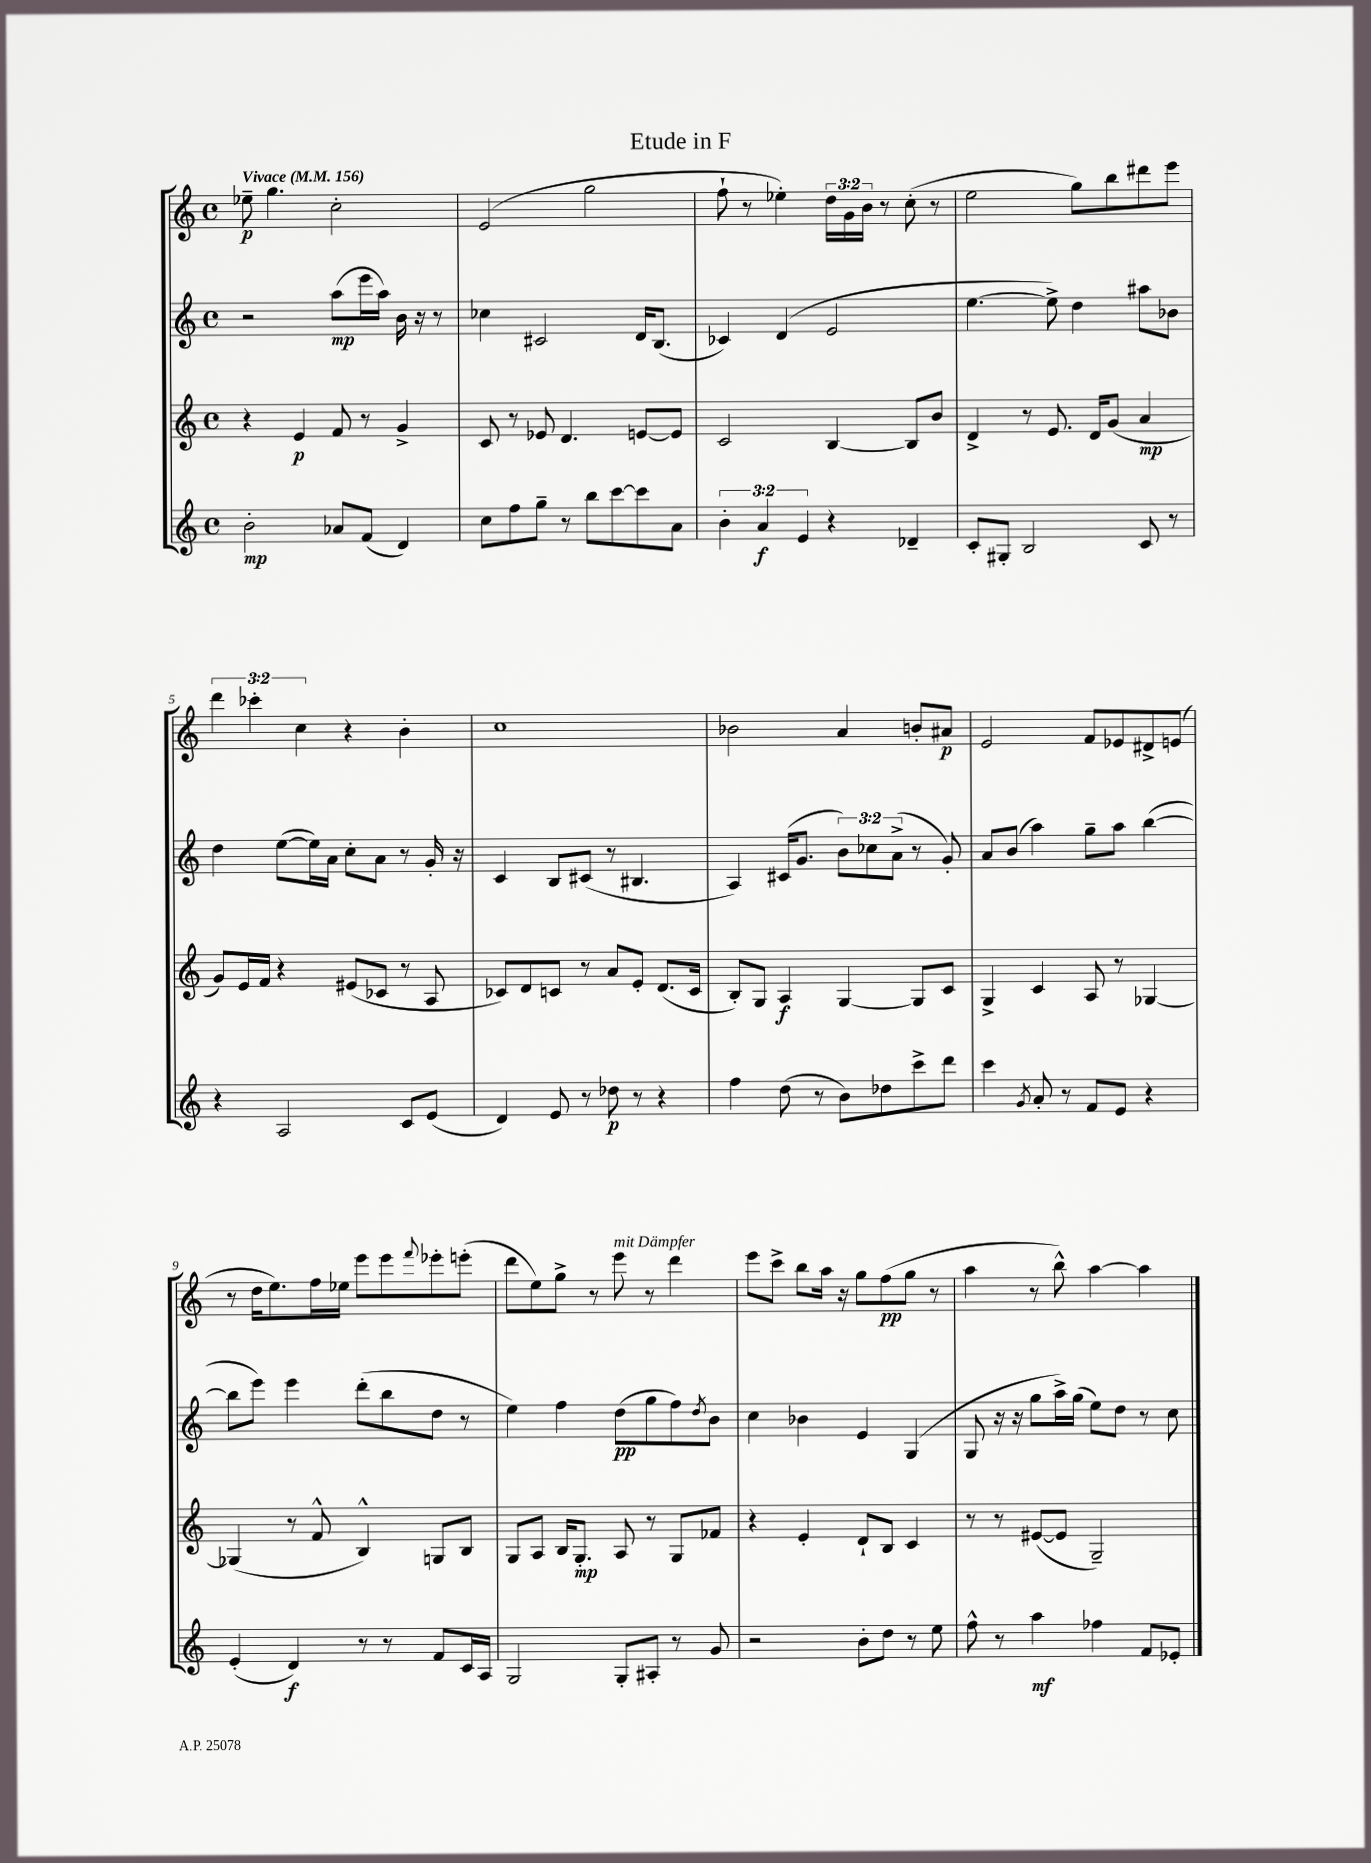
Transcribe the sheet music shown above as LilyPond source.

\header { title = "Etude in F" }
<<
\new StaffGroup <<
\new Staff = "s0" {
    \clef treble \key c \major \defaultTimeSignature \time 4/4 \override Staff.TupletNumber.text = #tuplet-number::calc-fraction-text \tempo "Vivace" 4 = 156
    ees''8--\p g''4. c''2-. |
    e'2( g''2 |
    f''8-! r8 ees''4-.) \tuplet 3/2 { d''16 g'16 b'16 } r8 c''8-.( r8 |
    e''2 g''8) b''8 dis'''8 e'''8 |
    \tuplet 3/2 { d'''4 ces'''4-. c''4 } r4 b'4-. |
    c''1 |
    bes'2 a'4 b'8-. ais'8\p |
    e'2 f'8 ees'8 dis'8-> e'8( |
    r8 d''16 e''8.) f''16 ees''16 e'''8 e'''8 \appoggiatura { f'''8 } ees'''8-. e'''8-.( |
    d'''8 e''8) g''8-> r8 e'''8^\markup { \italic "mit Dämpfer" } r8 d'''4 |
    e'''8 c'''8-> b''8 a''16 r16 g''8 f''8\pp( g''8 r8 |
    a''4 r8 b''8-^) a''4~ a''4 \bar "|." |
}
\new Staff = "s1" {
    \clef treble \key c \major \defaultTimeSignature \time 4/4 \override Staff.TupletNumber.text = #tuplet-number::calc-fraction-text
    r2 a''8\mp( e'''16 a''16) b'16 r16 r8 |
    ces''4 cis'2 d'16 b8.( |
    ces'4) d'4( e'2 |
    e''4.~ e''8->) d''4 ais''8 bes'8 |
    d''4 e''8~( e''16) a'16 c''8-. a'8 r8 g'16-. r16 |
    c'4 b8 cis'8( r8 bis4. |
    a4) cis'16( g'8. \tuplet 3/2 { b'8) ces''8 a'8->( } r8 g'8-.) |
    a'8 b'8( a''4) g''8-- a''8 b''4~( |
    b''8 e'''8) e'''4 d'''8-.( b''8 d''8 r8 |
    e''4) f''4 d''8\pp( g''8 f''8) \acciaccatura { d''8 } b'8 |
    c''4 bes'4 e'4 g4( |
    g8 r16 r16 g''8 a''16->) g''16( e''8) d''8 r8 c''8 \bar "|." |
}
\new Staff = "s2" {
    \clef treble \key c \major \defaultTimeSignature \time 4/4
    r4 e'4\p f'8 r8 g'4-> |
    c'8 r8 ees'8 d'4. e'8~ e'8 |
    c'2 b4~ b8 b'8 |
    d'4-> r8 e'8. d'16 g'8( a'4\mp |
    g'8) e'16 f'16 r4 eis'8( ces'8 r8 a8 |
    ces'8) d'8 c'8 r8 a'8 e'8-. d'8.( c'16 |
    b8-.) g8 a4\f g4~ g8 c'8 |
    g4-> c'4 a8 r8 ges4~ |
    ges4( r8 f'8-^ b4-^) g8 b8 |
    g8 a8 b16 g8.-.\mp a8 r8 g8 fes'8 |
    r4 e'4-. d'8-! b8 c'4 |
    r8 r8 eis'8~( eis'8 g2--) \bar "|." |
}
\new Staff = "s3" {
    \clef treble \key c \major \defaultTimeSignature \time 4/4 \override Staff.TupletNumber.text = #tuplet-number::calc-fraction-text
    b'2-.\mp aes'8 f'8( d'4) |
    c''8 f''8 g''8-- r8 b''8 c'''8~ c'''8 a'8 |
    \tuplet 3/2 { b'4-. a'4\f e'4 } r4 des'4-- |
    c'8-. gis8-. b2 c'8 r8 |
    r4 a2 c'8 e'8( |
    d'4) e'8 r8 des''8\p r8 r4 |
    f''4 d''8( r8 b'8) des''8 c'''8-> d'''8 |
    c'''4 \acciaccatura { g'8 } a'8-. r8 f'8 e'8 r4 |
    e'4-.( d'4\f) r8 r8 f'8 c'16 a16 |
    g2 g8-. ais8-. r8 g'8 |
    r2 b'8-. d''8 r8 e''8 |
    f''8-^ r8 a''4\mf fes''4 f'8 ees'8-. \bar "|." |
}
>>
>>
